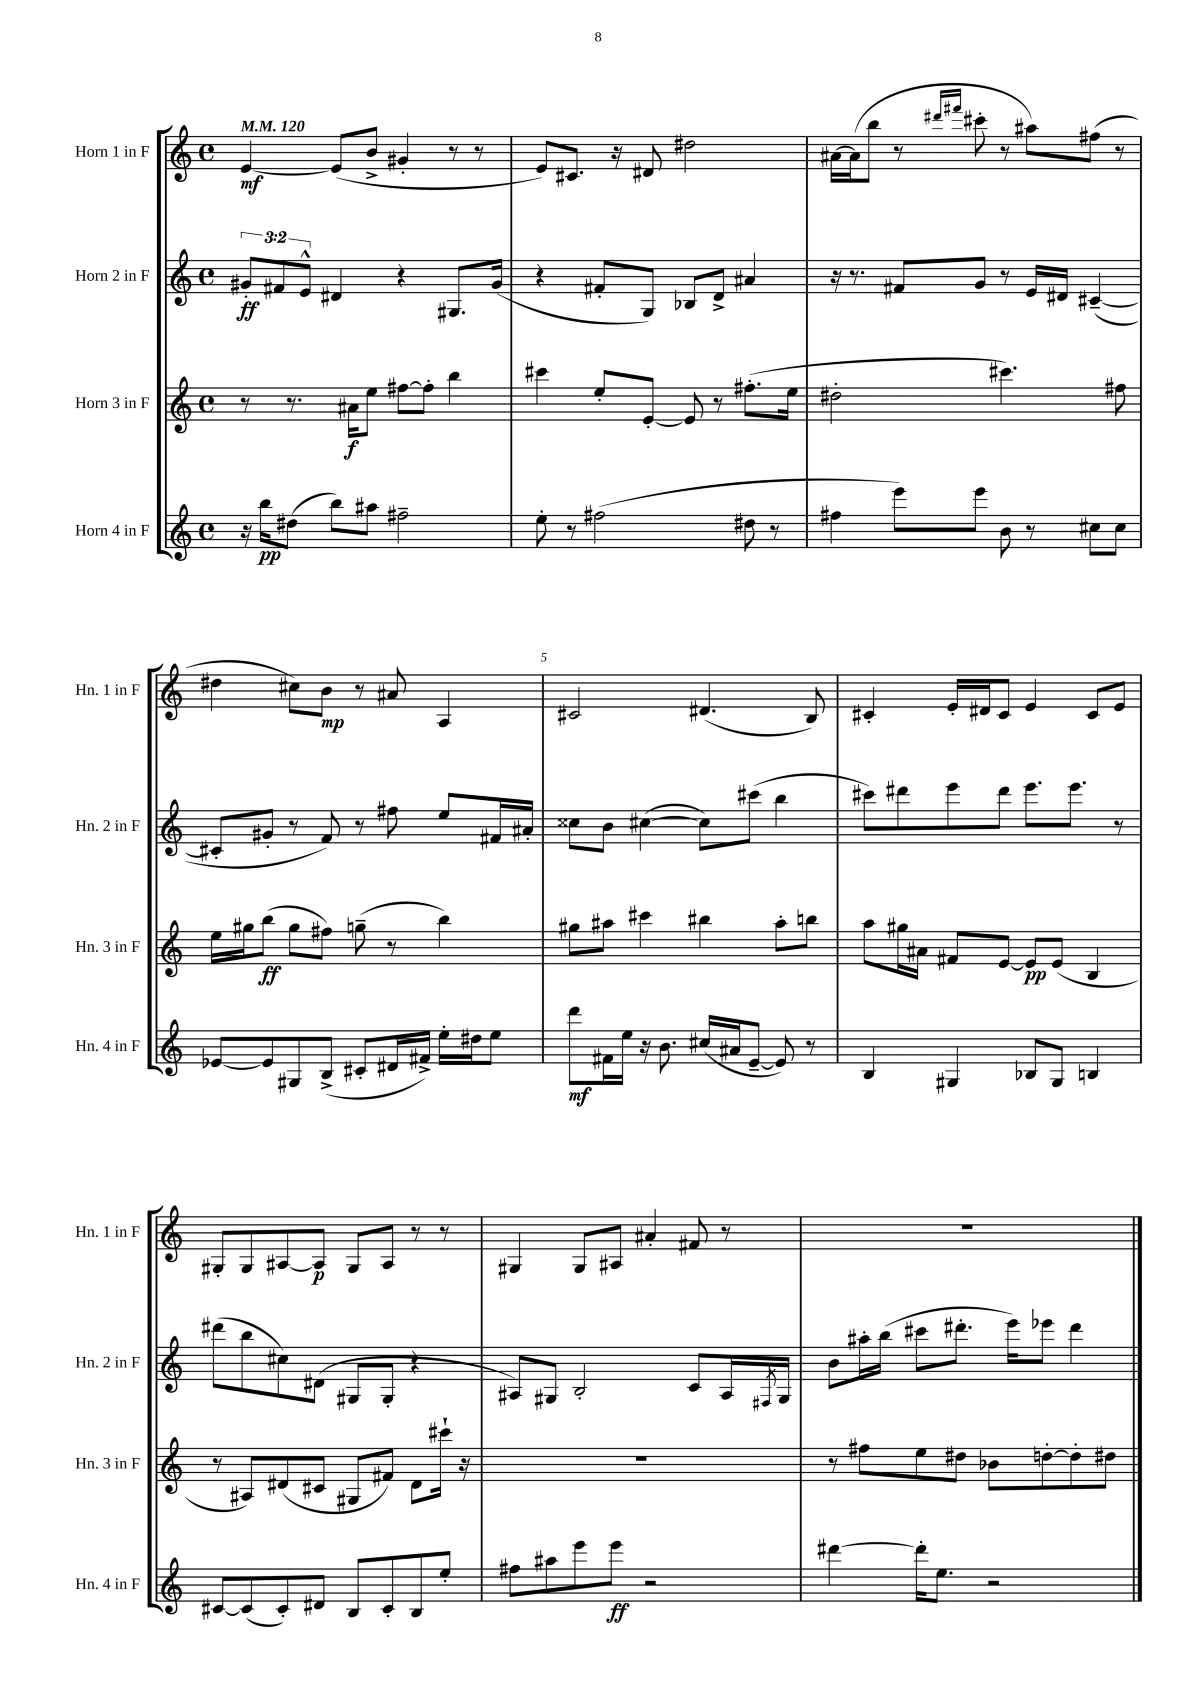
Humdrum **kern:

**kern	**kern	**kern	**kern
*staff4	*staff3	*staff2	*staff1
*clefG2	*clefG2	*clefG2	*clefG2
*k[]	*k[]	*k[]	*k[]
*M4/4	*M4/4	*M4/4	*M4/4
*met(c)	*met(c)	*met(c)	*met(c)
*MM120	*MM120	*MM120	*MM120
16r	8r	12g#'	[4e
16bb	.	.	.
.	.	12f#	.
(8dd#	8.r	.	.
.	.	12e^^	.
8bb)	.	4d#	(8e]
.	16a#	.	.
8aa#	8ee	.	8b^
2ff#~	[8ff#	4r	4g#'
.	8ff#']	.	.
.	4bb	8.G#	8r
.	.	.	8r
.	.	(16g#	.
=	=	=	=
8ee'	4ccc#	4r	8e)
8r	.	.	8.c#
(2ff#	8ee'	8f#'	.
.	.	.	16r
.	[8e'	8G)	8d#
.	8e]	8B-	2dd#
.	8r	8d^	.
8dd#	(8.ff#'	4a#	.
8r	.	.	.
.	16ee	.	.
=	=	=	=
4ff#	2dd#'	16r	[16a#
.	.	8.r	(16a#]
.	.	.	8bb
8eee)	.	8f#	8r
.	.	.	16qqddd#
.	.	.	16qqfff#
8eee	.	8g	8ccc#'
8b	4.ccc#)	8r	8r
8r	.	16e	8aa#)
.	.	16d#	.
8cc#	.	([4c#~	(8ff#
8cc#	8ff#	.	8r
=	=	=	=
[8e-	16ee	8c#']	4dd#
.	16gg#	.	.
8e-]	(8bb	8g#'	.
8G#	8gg#	8r	8cc#)
(8B^	8ff#)	8f)	8b
8c#'	(8gg~	8r	8r
16d#	8r	8ff#	8a#
16f#^)	.	.	.
16ee'	4bb)	8ee	4A
16dd#	.	.	.
8ee	.	16f#	.
.	.	16a#'	.
=	=	=	=
8ddd	8gg#	8cc##	2c#
16f#	8aa#	8b	.
16ee	.	.	.
16r	4ccc#	([4cc#	.
8.b	.	.	.
(16cc#	4bb#	8cc#])	(4.d#
16a#	.	.	.
[8e~	.	(8ccc#	.
8e])	8aa#'	4bb	.
8r	8bb	.	8B)
=	=	=	=
4B	8aa	8ccc#)	4c#'
.	16gg#	8ddd#	.
.	16a#	.	.
4G#	8f#	8eee	16e'
.	.	.	16d#
.	[8e	8ddd#	8c#
8B-	8e]	8.eee	4e
8G#	(8e	.	.
.	.	8.eee	.
4B	4B	.	8c#
.	.	8r	8e
=	=	=	=
[8c#	8r	(8ddd#	8G#'
(8c#]	8A#)	8bb	8G#
8c#')	(8d#	8cc#)	[8A#
8d#	8c#	(8d#	8A#]
8B	8G#	8G#	8G#
8c#'	8f#)	8G#'	8A#
8B	8d#	4r	8r
8ee'	16ccc#`	.	8r
.	16r	.	.
=	=	=	=
8ff#	1r	8A#)	4G#
8aa#	.	8G#	.
8eee	.	2B'	8G#
8eee	.	.	8A#
2r	.	.	4a#'
.	.	8c	8f#
.	.	16A#	8r
.	.	8qF#	.
.	.	16G#	.
=	=	=	=
[4ddd#	8r	8b	1r
.	8ff#	16aa#'	.
.	.	(16bb	.
16ddd#']	8ee	8ccc#	.
8.ee	.	.	.
.	8dd#	8.ddd#'	.
2r	8b-	.	.
.	.	16eee)	.
.	[8dd'	8eee-	.
.	8dd']	4ddd#	.
.	8dd#	.	.
==	==	==	==
*-	*-	*-	*-
